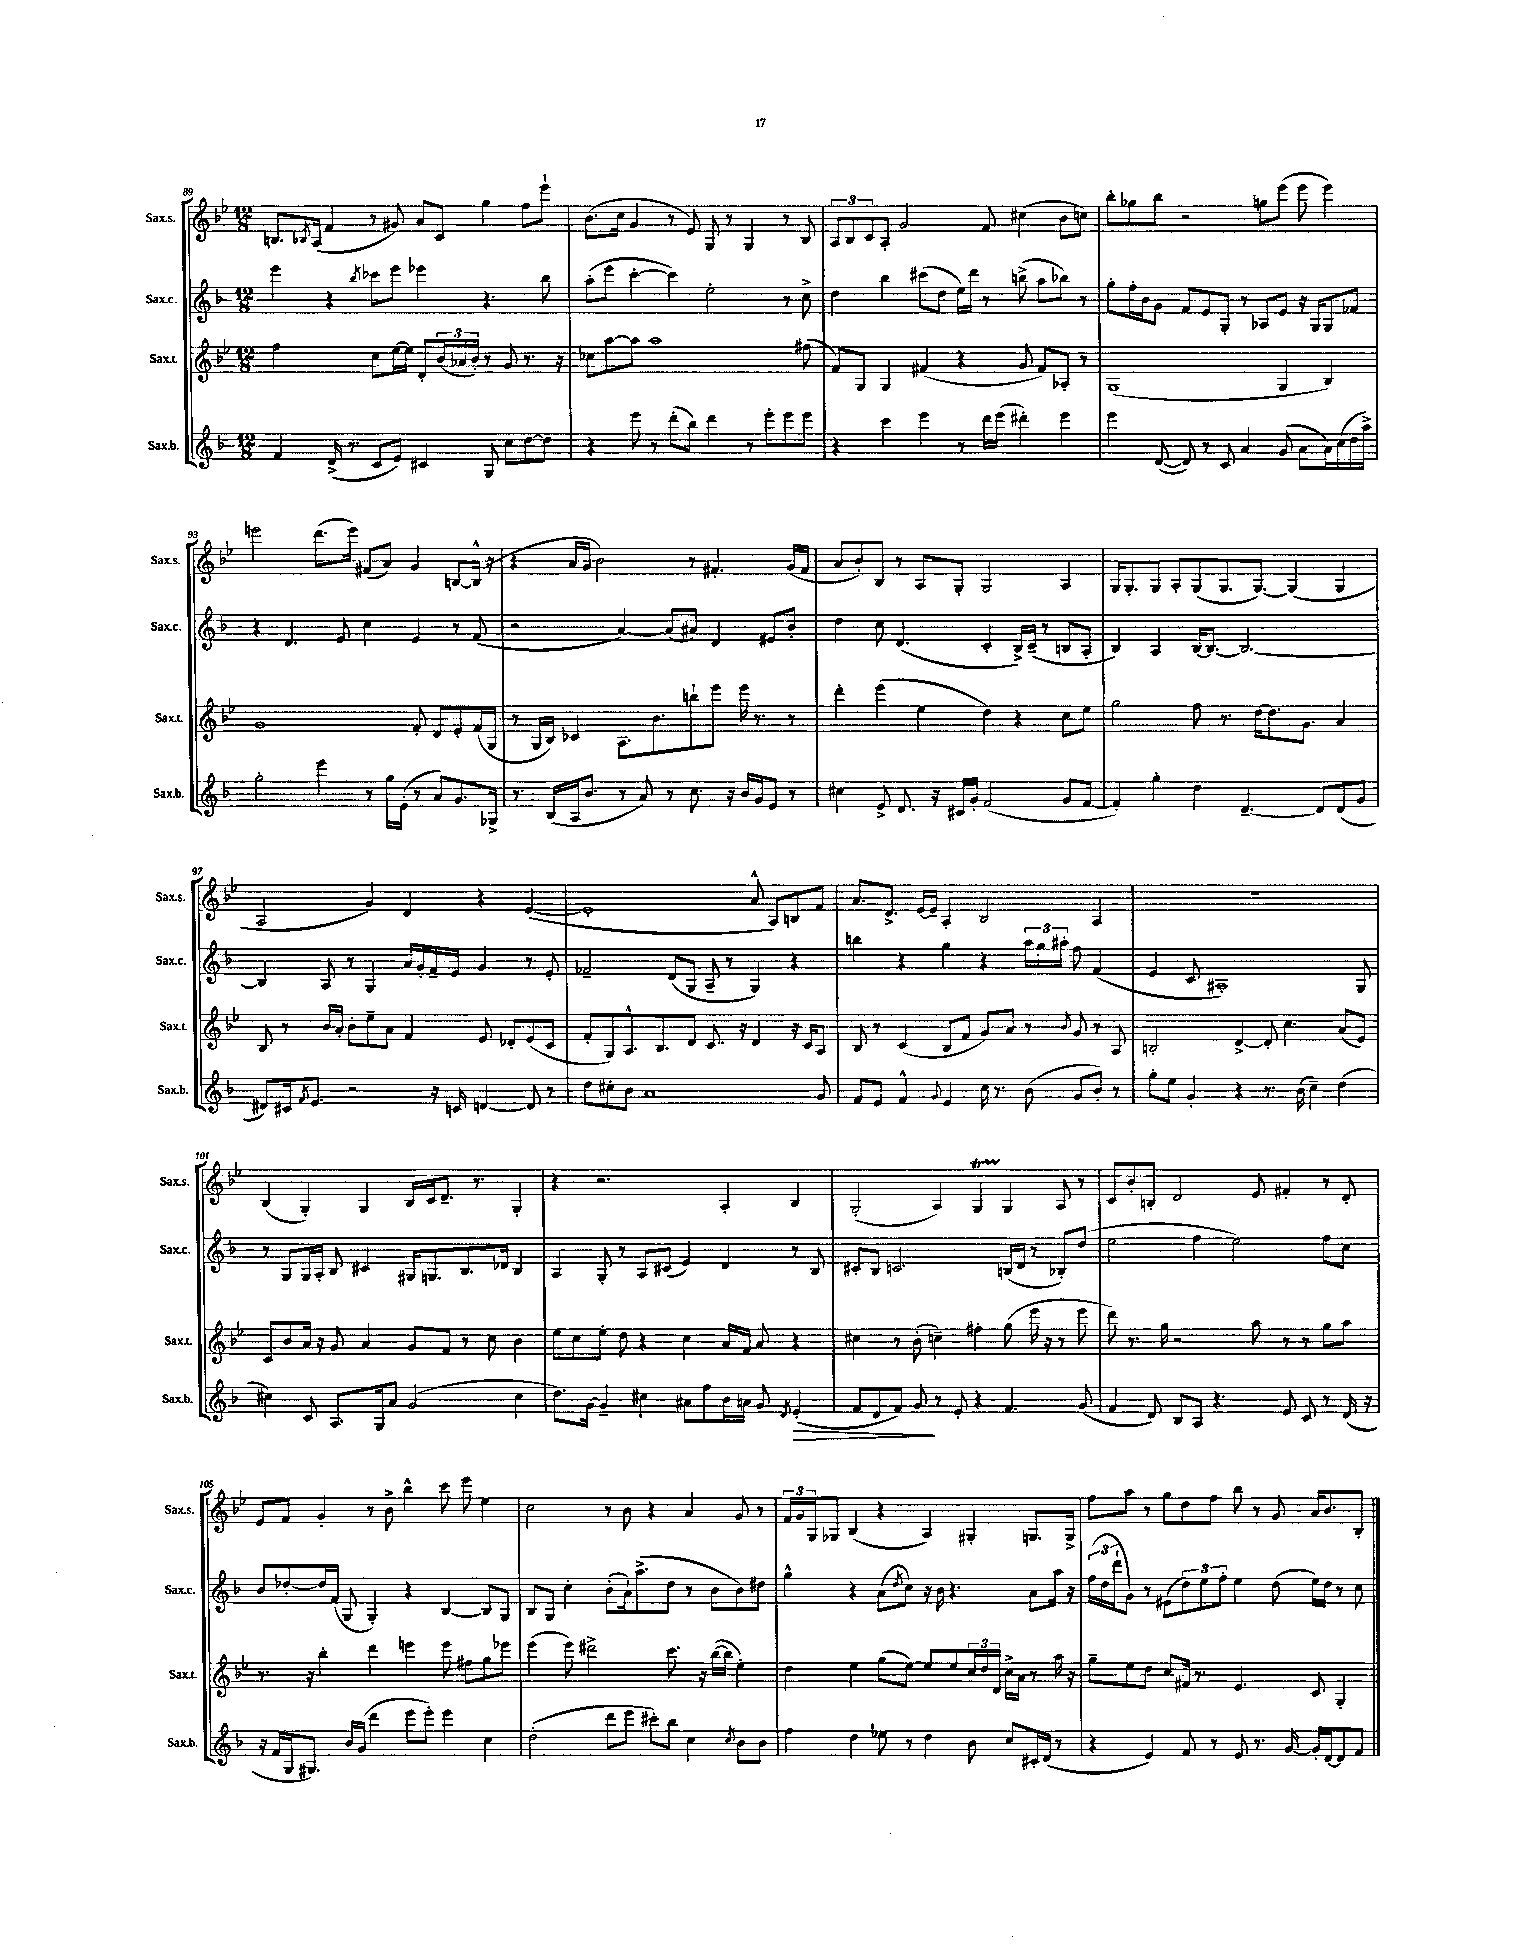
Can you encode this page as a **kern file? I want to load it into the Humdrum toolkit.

**kern	**kern	**kern	**kern
*staff4	*staff3	*staff2	*staff1
*clefG2	*clefG2	*clefG2	*clefG2
*k[b-]	*k[b-e-]	*k[b-]	*k[b-e-]
*M12/8	*M12/8	*M12/8	*M12/8
4f	2ff	4eee	8.B
.	.	.	8qB-
.	.	.	(16A
(16d^	.	4r	4f
8.r	.	.	.
.	.	8qbb-	.
8c	8cc	8ccc-	8r
8e)	[16ee-	8eee	8g#)
.	16ee-]	.	.
4c#	8d'	4eee-	8a
.	(24b-	.	8c
.	24a-	.	.
.	24b-')	.	.
8G	8r	4.r	4gg
8cc	8g	.	.
[8dd	8.r	.	8ff
8dd]	.	8bb-	8eee-`
.	16r	.	.
=	=	=	=
4r	8cc-	(8aa'	(8.b-
.	[8aa	8eee	.
.	.	.	16cc
8eee	8aa]	[4ccc'	4g
8r	1aa	.	.
(8ddd'	.	4ccc])	8r
8bb-)	.	.	8e-)
4ddd	.	2ee'	8G
.	.	.	8r
8r	.	.	4G
8eee'	.	.	.
8eee	.	8r	8r
8eee	(8ff#	8cc^	8B-
=	=	=	=
4r	8f)	4dd	12A
.	.	.	12B-
.	8G	.	.
.	.	.	12c
4ccc	4G	4bb-	8A'
.	.	.	2g
4eee	(4f#	(8ccc#	.
.	.	8dd	.
8r	4r	16ee)	.
.	.	16ddd	.
16ddd	.	8r	8f
(16eee	.	.	.
4ddd#')	8g	(8bb^	(4cc#
.	8f#)	8aa	.
4eee	8A-'	8bb-)	8b-
.	8r	8r	8cc)
=	=	=	=
4eee	(1G	8gg'	8bb-'
.	.	16ff'	8gg-
.	.	16b-	.
([8d	.	8g	8bb-
8d])	.	8f	2r
8r	.	8e	.
8c	.	8G'	.
4a	.	8r	.
.	.	8A-	8gg
(8g	4G	8e	(8eee-
8a	.	16r	8eee-
.	.	16G	.
16a)	4B-)	8G	4eee-)
(16cc	.	.	.
16dd	.	8f-	.
16aa^)	.	.	.
=	=	=	=
2gg'	1g	4r	2eee
.	.	4.d	.
4eee	.	.	(8.ddd
.	.	8e	.
.	.	.	16eee)
8r	.	4cc	(8f#
16gg	.	.	8a)
(16e'	.	.	.
8r	8f'	4e	4g
8a)	8d	.	.
8.g	8e-'	8r	[8B
.	(16f	(8f	(16B^^]
16G-^	16G	.	16r
=	=	=	=
8.r	8r	2r	4r
.	16G	.	.
(16B-	16B-)	.	.
16A	4c-	.	16a
8.b-	.	.	16g
.	.	.	2b-)
8r	8.A	[4a)	.
8a)	.	.	.
.	8.b-	.	.
8r	.	(8a]	.
8.cc	8bb`	8a#)	8r
.	8eee-	4d	4.f#'
16r	.	.	.
16b-	16eee-	.	.
16g	8.r	.	.
8e	.	8e#	.
8r	8r	8b-'	(16g
.	.	.	16f#
=	=	=	=
4cc#	4ddd'	4dd	8a
.	.	.	8b-')
8e^	(4eee-	8cc	8B-
8.d	.	(4.d	8r
.	4ee-	.	8A
16r	.	.	.
16c#	.	.	8G'
16g'	.	.	.
(2f	4dd)	4c'	2G
.	4r	16B-^)	.
.	.	(16c~	.
.	.	8r	.
8g	8cc	8B	4A
[8f	8ee-	8A'	.
=	=	=	=
4f'])	2gg	4B-)	16G
.	.	.	8.G'
4gg'	.	4A	8G
.	.	.	8A'
4dd	8ff	[16B-	(8G
.	.	8.B-_	.
.	8.r	.	8.G
[4.d~	.	2.B-_	.
.	[16dd	.	[8.G)
.	8.dd]	.	.
.	.	.	(4G]
.	8.g	.	.
8d]	.	.	.
(8d	4a	.	4G
8g	.	.	.
=	=	=	=
8d#)	8B-	4B-]	2A
16c#	8r	.	.
8qf	.	.	.
8.e	.	.	.
.	16b-	8A	.
.	16a'	.	.
2r	8b-'	8r	.
.	8ee-~	4G	4g)
.	8a	.	.
.	4f	16a	4d
.	.	16g'	.
16r	.	16f~	.
16c	.	16e	.
[4d	8e-	4g	4r
.	8d-'	.	.
8d]	(8e-	8r	([4e-
8r	8c	8e'	.
=	=	=	=
8dd	8f'	2f-~	1e-']
8cc#'	8G)	.	.
8b-	8.A^^	.	.
1a	.	.	.
.	8.B-	.	.
.	.	(8d	.
.	8d	8G	.
.	8.c	8A~	.
.	.	8r	.
.	16r	.	.
.	4d	4G)	8a^^
.	.	.	8A)
.	16r	4r	8B
.	16c	.	.
8g	8A	.	8f
=	=	=	=
8f	8B-	4bb	8.a
8e	8r	.	.
.	.	.	8.d^
4f^^	(4c	4r	.
.	.	.	[16e-
.	.	.	16e-~]
8qqg	.	.	.
4e	8B-	4gg	4A'
.	8f	.	.
16cc	8g)	4r	2B-
8.r	.	.	.
.	8a	.	.
(8b-	8r	24aa	.
.	.	24gg	.
.	.	24aa#'	.
.	8qb-	.	.
8g	8g	8ff	.
8b-')	8r	(4f	4A
8r	8A	.	.
=	=	=	=
8gg'	2B'	4e	1.r
8ee	.	.	.
4g'	.	8c	.
.	.	1A#')	.
4r	[4d^	.	.
8.r	8d']	.	.
.	4.cc	.	.
(16b-	.	.	.
4cc~)	.	.	.
(4dd	(8a	.	.
.	8e-)	8G	.
=	=	=	=
4cc#)	8c	8r	(4B-
.	8b-	8G	.
8c	16a	16G	4G')
.	16r	16A'	.
8.A	8g	8B-	.
.	4a	4c#	4G
16G	.	.	.
8a	.	.	.
(2g	8g	16G#	16B-
.	.	8.G	16c
.	8f	.	8.d~
.	8r	8.B-	.
.	.	.	8.r
.	8cc	.	.
.	.	16d-	.
4cc#	4b-	4B-	4G'
=	=	=	=
8.dd)	8ee-	4A	4r
.	8cc	.	.
[16g	.	.	.
4g~]	8ee-'	8G'	2.r
.	8dd	8r	.
4cc#	4r	8A	.
.	.	(8c#	.
8a#	4cc	4e)	.
8ff	.	.	.
16b-	16a	4d	4A'
16a	16f	.	.
8g	8a	.	.
8qd	.	.	.
(4e'	4r	8r	4B-
.	.	8B-	.
=	=	=	=
8f	4cc#	8c#'	(2G'
8d	.	8B-	.
8f)	8r	2.c	.
8g	(8b-'	.	.
8r	4cc~)	.	4A)
8e'	.	.	.
4r	4ff#'	.	4G
4.f	(8gg	(16B	4G
.	.	16d	.
.	16eee-	8r	.
.	16r	.	.
.	8r	8B-')	8A
(8g	8eee-	(8dd	8r
=	=	=	=
4f	8ddd)	2ee	8c
.	8.r	.	8b-'
8d)	.	.	8B'
.	16gg	.	.
8B-	2r	.	2d
8A	.	4ff	.
4.r	.	.	.
.	.	2ee)	.
.	8aa	.	8e-
8e	8r	.	4f#'
8c	8r	.	.
8r	8gg	8ff	8r
(16d	8aa	8cc	8d'
16r	.	.	.
=	=	=	=
16r	8.r	8b-	8e-
16f	.	.	.
16G	.	[8dd-'	8f
8.G#)	16r	.	.
.	4bb-'	16dd-]	4g'
.	.	(16f	.
16b-	.	8G	.
(16g	.	.	.
4ddd	4ddd	4G')	8r
.	.	.	8b-^
8eee	4eee	4r	4bb-^^
8eee')	.	.	.
4eee	8eee	[4B-	8ccc
.	8ff#	.	8eee-
4cc	8gg	8B-]	4ee-
.	8eee-	8G	.
=	=	=	=
(2dd'	(4eee-	8B-	2cc
.	.	8G	.
.	8eee-)	4cc'	.
.	2ddd#^	.	.
8ddd	.	(8b-'	8r
8eee	.	16a`)	8b-
.	.	(8.aa^	.
8ccc#')	.	.	4r
8bb-	8.ccc	8dd	.
4cc	.	8r	4a
.	16r	.	.
.	([16bb-	8b-	.
.	16bb-]	.	.
8qcc	.	.	.
8b-	4ee-')	8b-)	8g
8b-	.	8dd#	8r
=	=	=	=
4ff	4dd	4gg^^	24f
.	.	.	24g
.	.	.	24G
.	.	.	8G-
4dd	4ee-	4r	(4B-
8ee-	(8gg	(8a	4r
.	.	8qdd	.
8r	[8ee-)	8cc)	.
4dd	8ee-]	16r	4A)
.	.	16b-	.
.	8ee-	4.r	.
8b-	24cc	.	4G#'
.	24dd	.	.
.	24d	.	.
8cc	16cc^	.	.
.	16a	.	.
16c#'	8r	8a	8.G
(16d	.	.	.
8r	16aa	16aa	.
.	16r	16r	16G^
=	=	=	=
4r	8gg~	(24ff	8ff
.	.	24dd	.
.	.	24ddd`	.
.	8ee-	8g)	8aa
4e)	8dd	8r	8r
.	8cc	(8e#	8gg
8f	16f#	12dd)	8dd
.	8.r	.	.
.	.	12ee	.
8r	.	.	8ff
.	.	12ff'	.
8e	4.e-	4ee	8bb-
8.r	.	.	8r
.	.	(8dd	8g
[16g	.	.	.
16g']	8c	16ee)	16a
[16d	.	16dd	8.b-
8d]	4G'	8r	.
8f	.	8cc	8B-'
==	==	==	==
*-	*-	*-	*-
